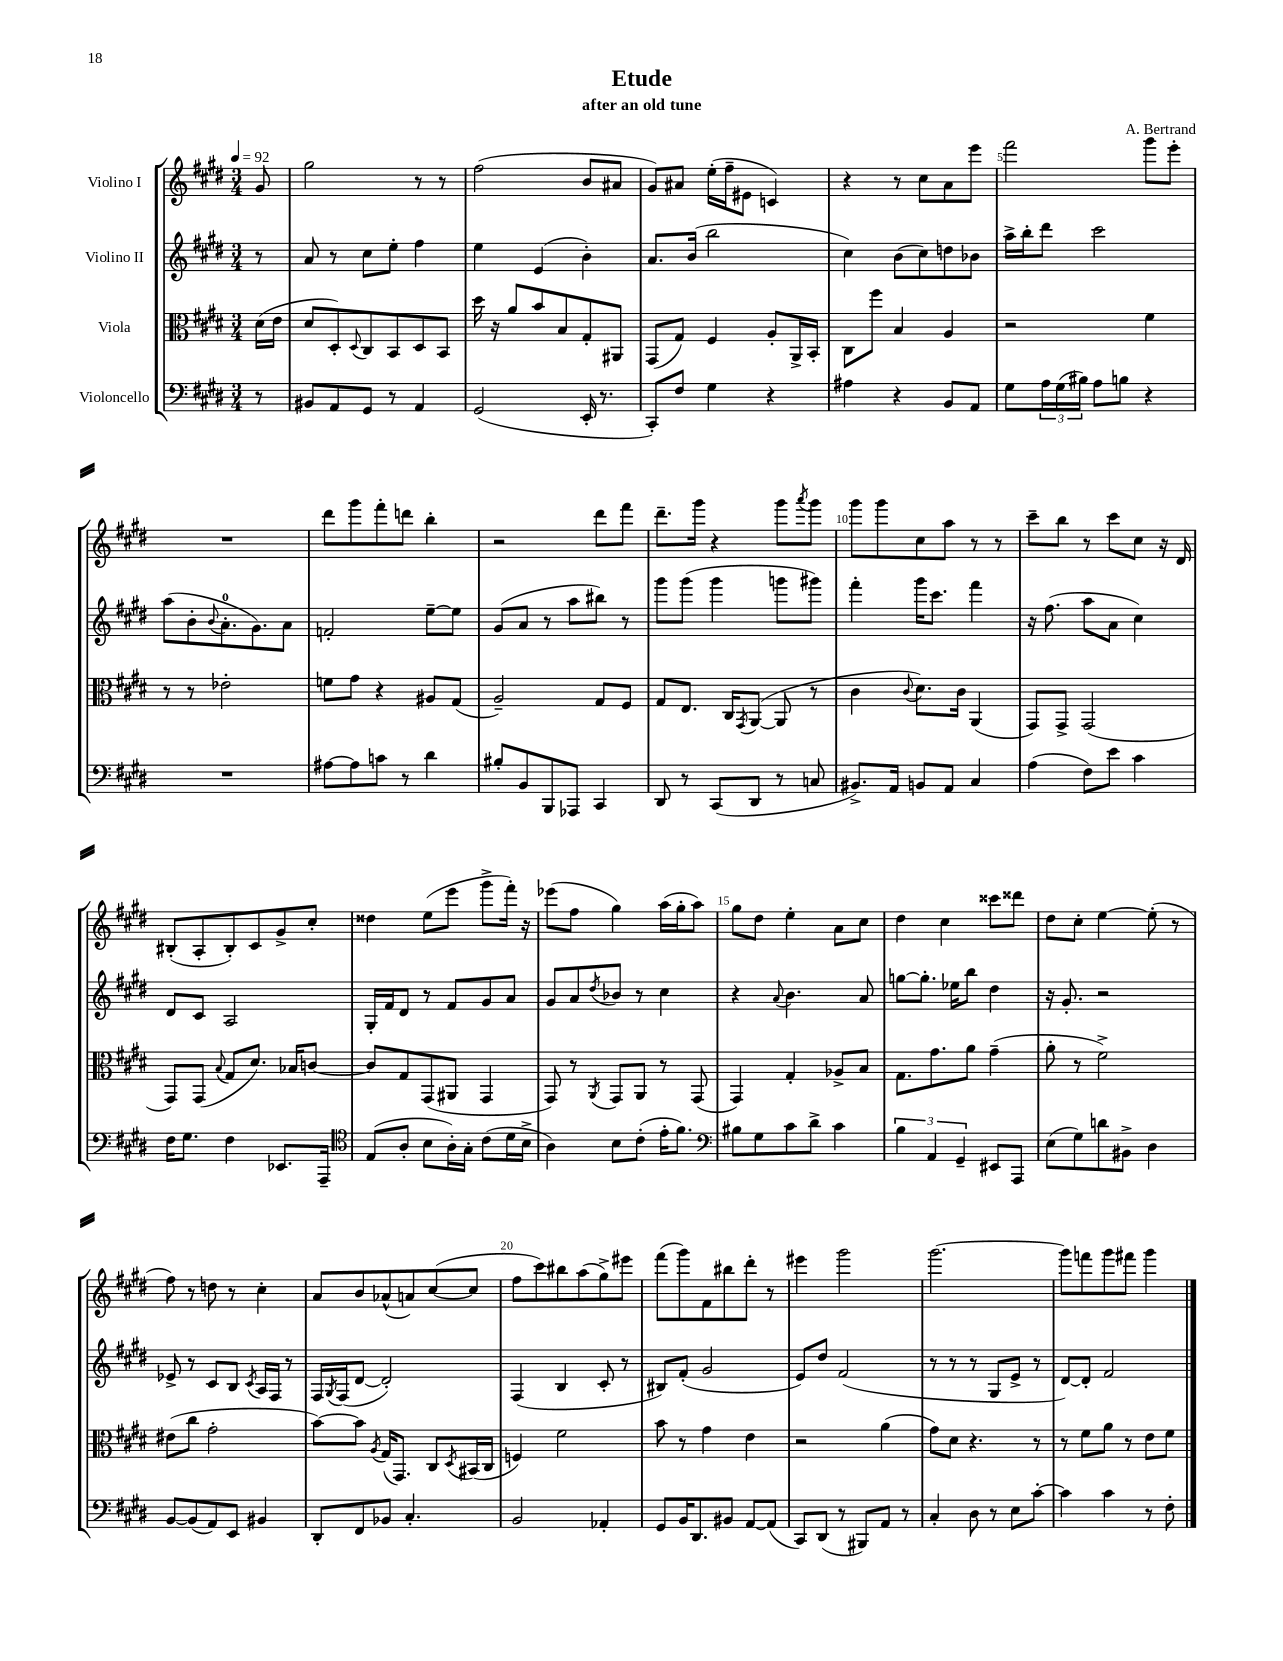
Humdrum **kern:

**kern	**kern	**kern	**kern
*staff4	*staff3	*staff2	*staff1
*clefF4	*clefC3	*clefG2	*clefG2
*k[f#c#g#d#]	*k[f#c#g#d#]	*k[f#c#g#d#]	*k[f#c#g#d#]
*M3/4	*M3/4	*M3/4	*M3/4
*MM92	*MM92	*MM92	*MM92
8r	(16d#	8r	8g#
.	16e	.	.
=	=	=	=
8BB#	8d#	8a	2gg#
8AA	8D#')	8r	.
.	8qqD#	.	.
8GG#	8C#	8cc#	.
8r	8BB	8ee'	.
4AA	8D#	4ff#	8r
.	8BB	.	8r
=	=	=	=
(2GG#	16dd#	4ee	(2ff#
.	16r	.	.
.	8a	.	.
.	8b	(4e	.
.	8B	.	.
16EE'	8G#'	4b')	8b
8.r	.	.	.
.	8AA#	.	8a#
=	=	=	=
8CC#')	(8GG#	8.a	8g#)
8F#	8G#)	.	8a#
.	.	(16b	.
4G#	4F#	2bb	(16ee'
.	.	.	16ff#~
.	.	.	8e#
4r	8A'	.	4c)
.	16AA^	.	.
.	16BB'	.	.
=	=	=	=
4A#	8C#	4cc#)	4r
.	8ff#	.	.
4r	4B	(8b	8r
.	.	8cc#)	8cc#
8BB	4A	8dd	8a
8AA	.	8b-	8eee
=	=	=	=
8G#	2r	16aa^	2fff#
.	.	16bb'	.
24A	.	8ddd#	.
(24G#	.	.	.
24B#)	.	.	.
8A	.	2ccc#	.
8B	.	.	.
4r	4f#	.	8ggg#
.	.	.	8eee'
=	=	=	=
2.r	8r	(8aa	2.r
.	8r	8b'	.
.	.	8qqb	.
.	2e-'	8.a'	.
.	.	8.g#)	.
.	.	8a	.
=	=	=	=
[8A#	8f	2f'	8ddd#
8A#]	8g#	.	8ggg#
8c	4r	.	8fff#'
8r	.	.	8ddd
4d#	8A#	[8ee~	4bb'
.	(8G#	8ee]	.
=	=	=	=
8B#'	2A~)	(8g#	2r
8BB	.	8a	.
8BBB	.	8r	.
8AAA-	.	8aa	.
4CC#	8G#	8bb#)	8ddd#
.	8F#	8r	8fff#
=	=	=	=
8DD#	8G#	8ggg#	8.ddd#~
8r	8.E	(8ggg#	.
.	.	.	16ggg#
(8CC#	.	4ggg#	4r
.	16C#	.	.
.	8qGG#	.	.
8DD#	([8AA	.	.
8r	8AA]	8ggg	8ggg#
.	.	.	8qaaa
8C	8r	8ggg#)	8ggg#
=	=	=	=
8.BB#^)	4c#	4fff#'	8ggg#
.	.	.	8ggg#
16AA	.	.	.
.	8qqc#	.	.
8BB	8.d#)	16ggg#	8cc#
.	.	8.ccc#	.
8AA	.	.	8aa
.	16c#	.	.
4C#	(4AA	4fff#	8r
.	.	.	8r
=	=	=	=
(4A	8GG#)	16r	8ccc#~
.	.	(8.ff#	.
.	8GG#^	.	8bb
8F#)	(2GG#	8aa	8r
8e	.	8a	8ccc#
4c#	.	4cc#)	8cc#
.	.	.	16r
.	.	.	16d#
=	=	=	=
16F#	8GG#)	8d#	(8B#'
8.G#	.	.	.
.	(8GG#	8c#	8A'
.	8qqB	.	.
4F#	8G#	2A	8B#')
.	8.d#)	.	8c#
8.EE-	.	.	8g#^
.	16B-	.	.
.	[8c	.	8cc#'
16AAA~	.	.	.
=	=	=	=
*clefC4	*	*	*
(8E	8c]	16G#'	4dd##
.	.	16f#	.
8A'	8G#	8d#	.
8B	(8GG#	8r	(8ee
16A')	8AA#	8f#	8eee
16G#'	.	.	.
(8c#	4GG#	8g#	8ggg#^
16d#	.	8a	16fff#')
16B^	.	.	16r
=	=	=	=
4A)	8GG#)	8g#	(8eee-
.	8r	8a	8ff#
.	8qAA	8qdd#	.
8B	8GG#	8b-	4gg#)
(8c#'	8AA	8r	.
16e'	8r	4cc#	(16aa
8.f#)	.	.	16gg#'
.	(8GG#	.	8aa)
=	=	=	=
*clefF4	*	*	*
8B#	4GG#)	4r	8gg#
8G#	.	.	8dd#
.	.	8qqa	.
8c#	4G#'	4.b	4ee'
8d#^	.	.	.
4c#	8A-^	.	8a
.	8B	8a	8cc#
=	=	=	=
6B	8.G#	[8gg	4dd#
.	.	8.gg']	.
6AA	.	.	.
.	8.g#	.	.
.	.	.	4cc#
.	.	16ee-	.
6GG#~	.	.	.
.	8a	8bb	.
8EE#	(4g#~	4dd#	8ccc##
8AAA	.	.	8ddd##
=	=	=	=
(8E	8a'	16r	8dd#
.	.	8.g#'	.
8G#)	8r	.	8cc#'
8d	2f#^)	2r	[4ee
8BB#^	.	.	.
4D#	.	.	(8ee']
.	.	.	8r
=	=	=	=
[8BB	(8e#	8e-^	8ff#)
(8BB]	8cc#	8r	8r
8AA)	2g#'	8c#	8dd
8EE	.	8B	8r
.	.	8qc#	.
4BB#	.	16A	4cc#'
.	.	16F#	.
.	.	8r	.
=	=	=	=
8DD#'	[8b)	16F#	8a
.	.	8qG#	.
.	.	(16F#	.
8FF#	8b]	[8d#	8b
.	8qA	.	.
8BB-	(16G#	2d#'])	(8a-^^
.	8.GG#)	.	.
4.C#'	.	.	8a)
.	8C#	.	([8cc#
.	8qD#	.	.
.	(16BB#	.	8cc#]
.	16C#	.	.
=	=	=	=
2BB	4F)	(4F#	8ff#
.	.	.	8ccc#)
.	2f#	4B	8bb#
.	.	.	(8aa
4AA-'	.	8c#'	8gg#^)
.	.	8r	8eee#
=	=	=	=
8GG#	8b	8B#)	(8fff#
16BB	8r	(8f#'	8ggg#)
8.DD#	.	.	.
.	4g#	2g#	8f#
8BB#	.	.	8bb#
[8AA	4e	.	8ddd#'
(8AA]	.	.	8r
=	=	=	=
8CC#)	2r	8e)	4eee#
(8DD#	.	8dd#	.
8r	.	(2f#	2ggg#
8BBB#)	.	.	.
8AA	(4a	.	.
8r	.	.	.
=	=	=	=
4C#'	8g#)	8r	[2.ggg#
.	8d#	8r	.
8D#	4.r	8r	.
8r	.	8G#	.
8E	.	8e^	.
[8c#'	8r	8r	.
=	=	=	=
4c#]	8r	[8d#)	8ggg#]
.	8f#	8d#']	8fff
4c#	8a	2f#	8ggg#
.	8r	.	8fff#
8r	8e	.	4ggg#
8F#'	8f#	.	.
==	==	==	==
*-	*-	*-	*-
